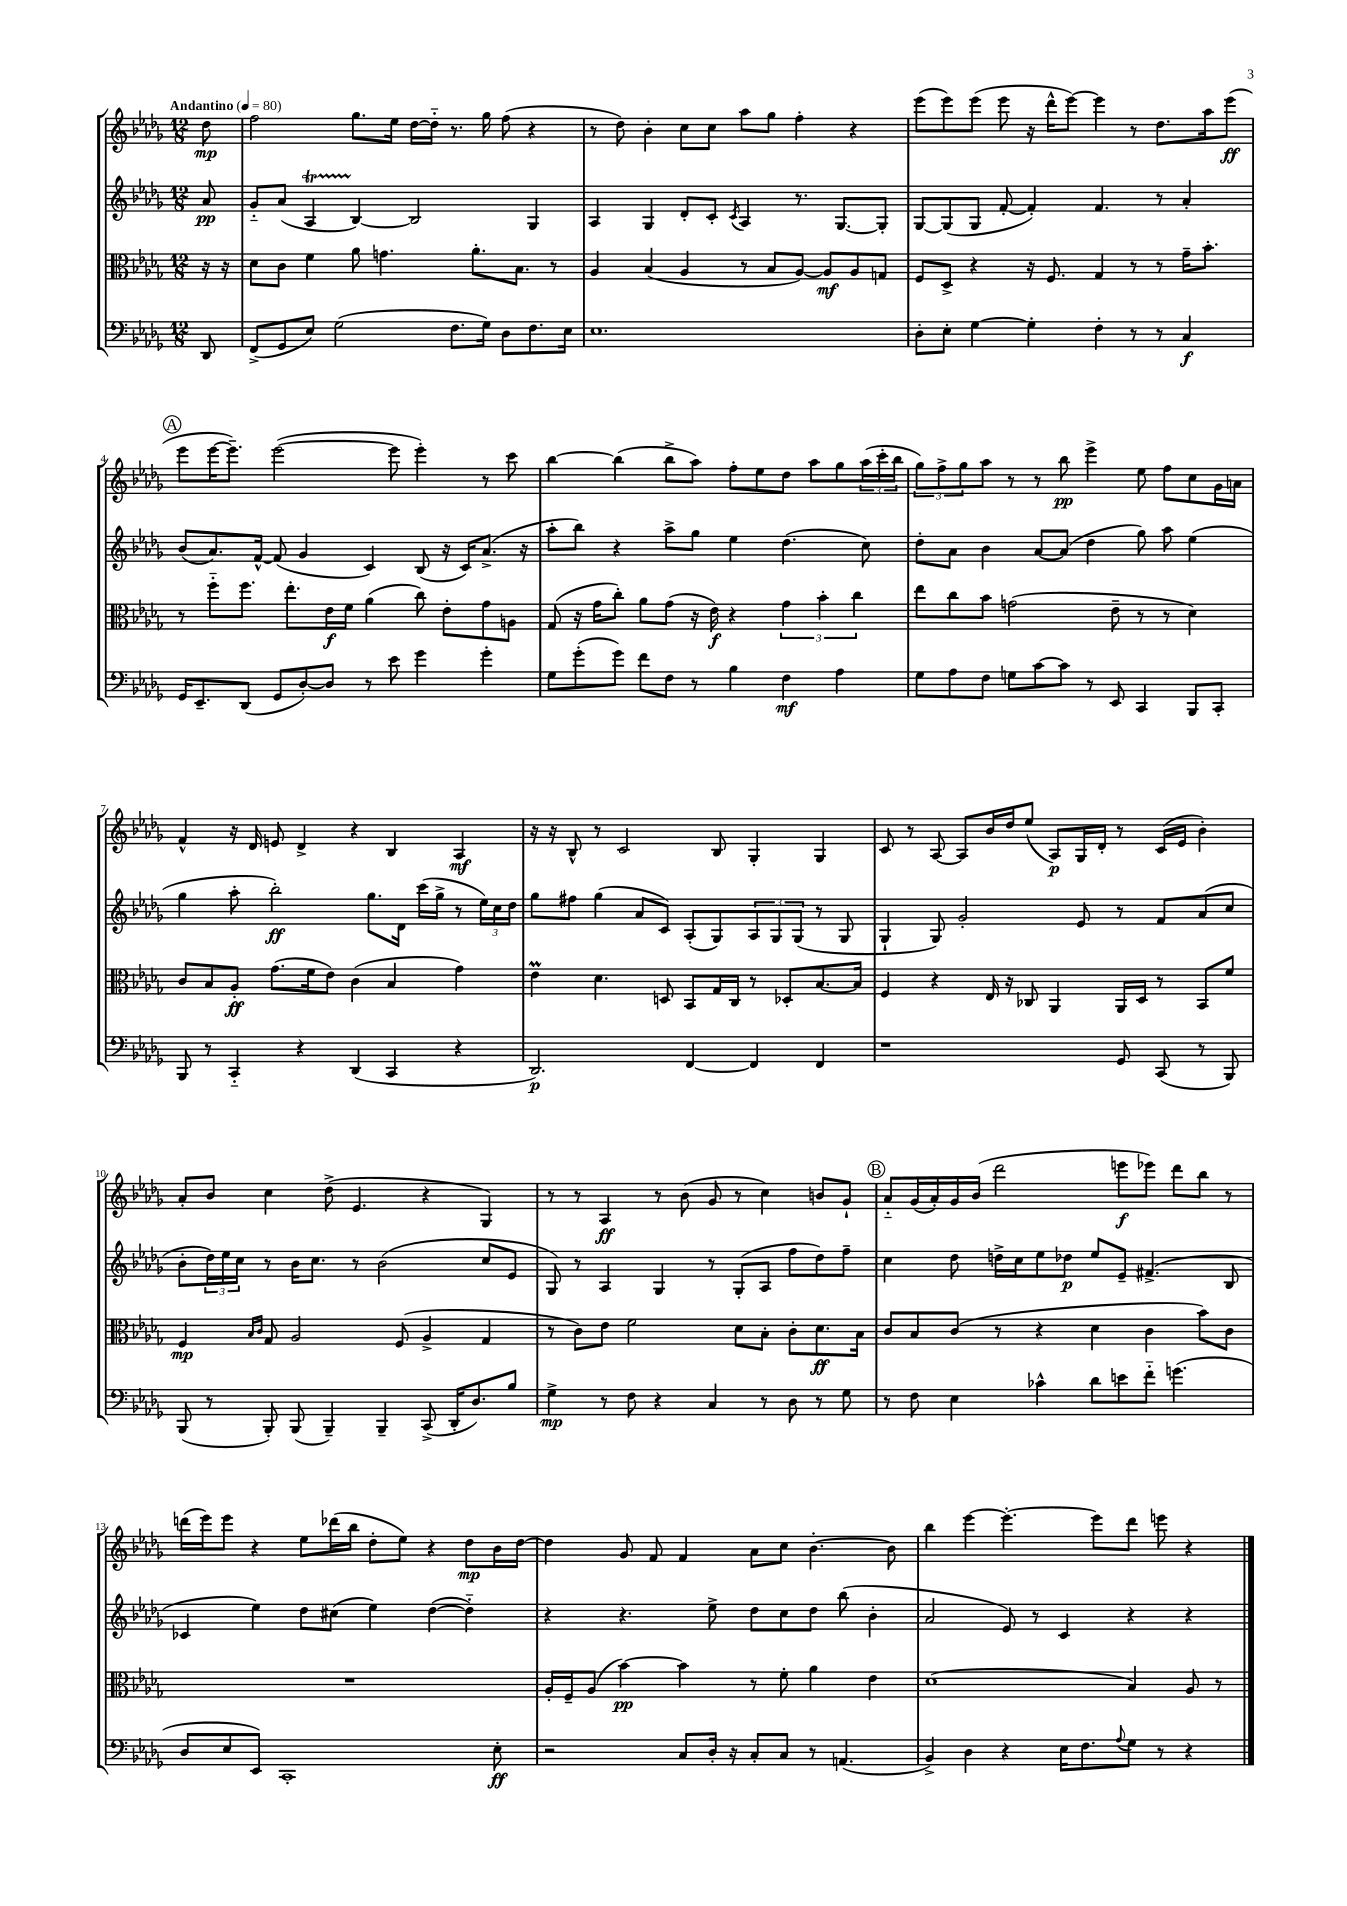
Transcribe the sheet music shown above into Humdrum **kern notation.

**kern	**dynam	**kern	**dynam	**kern	**dynam	**kern	**dynam
*part4	*part4	*part3	*part3	*part2	*part2	*part1	*part1
*staff4	*staff4	*staff3	*staff3	*staff2	*staff2	*staff1	*staff1
*clefF4	*	*clefC3	*	*clefG2	*	*clefG2	*
*k[b-e-a-d-g-]	*	*k[b-e-a-d-g-]	*	*k[b-e-a-d-g-]	*	*k[b-e-a-d-g-]	*
*M12/8	*	*M12/8	*	*M12/8	*	*M12/8	*
*MM80	*	*MM80	*	*MM80	*	*MM80	*
=	=	=	=	=	=	=	=
!	!	!	!	!	!	!LO:TX:a:B:t=Andantino	!
8DD-/	.	16r	.	8a-/	pp	8dd-\	mp
.	.	16r	.	.	.	.	.
=1	=1	=1	=1	=1	=1	=1	=1
(8FF^/L	.	8d-\L	.	8g-/L	.	2ff\	.
8GG-/	.	8c\J	.	(8a-/J	.	.	.
8E-/J)	.	4f\	.	4A-T/	.	.	.
(2G-\	.	.	.	.	.	.	.
.	.	8a-\	.	[4B-/)	.	8.gg-\L	.
.	.	4.gn\	.	.	.	.	.
.	.	.	.	.	.	16ee-\Jk	.
.	.	.	.	2B-/]	.	[16dd-\LL	.
.	.	.	.	.	.	16dd-\JJ]	.
8.F\L	.	.	.	.	.	8.r	.
.	.	8.a-'\L	.	.	.	.	.
16G-\Jk)	.	.	.	.	.	16gg-\	.
8D-\L	.	.	.	.	.	(8ff\	.
.	.	8.B-\J	.	.	.	.	.
8.F\	.	.	.	4G-/	.	4r	.
.	.	8r	.	.	.	.	.
16E-\Jk	.	.	.	.	.	.	.
=2	=2	=2	=2	=2	=2	=2	=2
1.E-	.	4A-/	.	4A-/	.	8r	.
.	.	.	.	.	.	8dd-\)	.
.	.	(4B-/	.	4G-/	.	4b-'\	.
.	.	4A-/	.	8d-'/L	.	8cc\L	.
.	.	.	.	8c'/J	.	8cc\J	.
.	.	.	.	8qc/	.	.	.
.	.	8r	.	4A-/	.	8aa-\L	.
.	.	8B-/L	.	.	.	8gg-\J	.
.	.	[8A-/J)	.	8.r	.	4ff'\	.
.	.	8A-/L]	mf	.	.	.	.
.	.	.	.	[8.G-/L	.	.	.
.	.	8A-/	.	.	.	4r	.
.	.	8Gn/J	.	8G-'/J]	.	.	.
=3	=3	=3	=3	=3	=3	=3	=3
8D-'\L	.	8F/L	.	[8G-/L	.	(8eee-\L	.
8E-'\J	.	8D-^/J	.	(8G-/]	.	8eee-\)	.
[4G-\	.	4r	.	8G-/J	.	(8eee-\J	.
.	.	.	.	[8f'/	.	8eee-\	.
4G-'\]	.	16r	.	4f'/])	.	16r	.
.	.	8.F/	.	.	.	16ddd-^^\KL	.
.	.	.	.	.	.	[8eee-\J)	.
4F'\	.	4G-/	.	4.f/	.	4eee-\]	.
8r	.	8r	.	.	.	8r	.
8r	.	8r	.	8r	.	8.dd-\L	.
4C/	f	16g-~\KL	.	4a-'/	.	.	.
.	.	8.b-'\J	.	.	.	16aa-\k	.
.	.	.	.	.	.	(8eee-\J	ff
!!LO:LB:g=z
!!LO:REH:place=s1:t=A
=4	=4	=4	=4	=4	=4	=4	=4
16GG-/KL	.	8r	.	(8b-/L	.	8eee-\L	.
8.EE-~/	.	.	.	.	.	.	.
.	.	8ff\L	.	8.a-/)	.	[16eee-\K	.
.	.	.	.	.	.	8.eee-~\J])	.
(8DD-/J	.	8.ff\J	.	.	.	.	.
.	.	.	.	[16f^^/Jk	.	.	.
8GG-/L	.	.	.	(8f/]	.	([2eee-\	.
.	.	8.ee-'\L	.	.	.	.	.
[8D-'/)	.	.	.	4g-/	.	.	.
8D-/J]	.	16e-\L	f	.	.	.	.
.	.	16f\JJ	.	.	.	.	.
8r	.	(4a-\	.	4c/)	.	.	.
8e-\	.	.	.	.	.	8eee-\]	.
4g-\	.	8cc\)	.	(8B-/	.	4eee-'\)	.
.	.	8e-'\L	.	16r	.	.	.
.	.	.	.	16c/KL)	.	.	.
4g-'\	.	8g-\	.	(8.a-^/J	.	8r	.
.	.	8An\J	.	.	.	8ccc\	.
.	.	.	.	16r	.	.	.
=5	=5	=5	=5	=5	=5	=5	=5
8G-\L	.	(8G-/	.	8aa-'\L	.	[4bb-\	.
(8g-'\	.	16r	.	8bb-\J)	.	.	.
.	.	16g-\KL	.	.	.	.	.
8g-\J)	.	8cc'\J)	.	4r	.	(4bb-\]	.
8f\L	.	8a-\L	.	.	.	.	.
8F\J	.	(8g-\J	.	8aa-^\L	.	8bb-^\L	.
8r	.	16r	.	8gg-\J	.	8aa-\J)	.
.	.	16e-\)	f	.	.	.	.
4B-\	.	4r	.	4ee-\	.	8ff'\L	.
.	.	.	.	.	.	8ee-\	.
4F\	mf	6g-\	.	(4.dd-\	.	8dd-\J	.
.	.	.	.	.	.	8aa-\L	.
.	.	6b-'\	.	.	.	.	.
4A-\	.	.	.	.	.	8gg-\	.
.	.	6cc\	.	.	.	.	.
.	.	.	.	8cc\)	.	(24aa-\L	.
.	.	.	.	.	.	24ccc'\	.
.	.	.	.	.	.	24bb-\JJ	.
=6	=6	=6	=6	=6	=6	=6	=6
8G-\L	.	8ee-\L	.	8dd-'\L	.	12gg-\L)	.
.	.	.	.	.	.	12ff^\	.
8A-\	.	8cc\	.	8a-\J	.	.	.
.	.	.	.	.	.	12gg-\	.
8F\J	.	8b-\J	.	4b-\	.	8aa-\J	.
8Gn\L	.	(2gn\	.	.	.	8r	.
[8c\	.	.	.	[8a-/L	.	8r	.
8c\J]	.	.	.	(8a-/J]	.	8bb-\	pp
8r	.	.	.	4dd-\	.	4eee-^\	.
8EE-/	.	8e-~\	.	.	.	.	.
4CC/	.	8r	.	8gg-\)	.	8ee-\	.
.	.	8r	.	8aa-\	.	8ff\L	.
8BBB-/L	.	4d-\)	.	(4ee-\	.	8cc\	.
8CC'/J	.	.	.	.	.	16g-\L	.
.	.	.	.	.	.	16an\JJ	.
!!LO:LB:g=z
=7	=7	=7	=7	=7	=7	=7	=7
8BBB-/	.	8c/L	.	4gg-\	.	4f^^/	.
8r	.	8B-/	.	.	.	.	.
4CC/	.	8A-'/J	ff	8aa-'\	.	16r	.
.	.	.	.	.	.	16d-/	.
.	.	(8.g-\L	.	2bb-'\)	ff	8en/	.
4r	.	.	.	.	.	4d-^/	.
.	.	16f\k	.	.	.	.	.
.	.	8e-\J)	.	.	.	.	.
(4DD-/	.	(4c\	.	.	.	4r	.
.	.	.	.	8.gg-\L	.	.	.
4CC/	.	4B-/	.	.	.	4B-/	.
.	.	.	.	16d-\Jk	.	.	.
.	.	.	.	(16ccc\LL	.	.	.
.	.	.	.	16gg-^\JJ	.	.	.
4r	.	4g-\)	.	8r	.	4A-/	mf
.	.	.	.	24ee-\LL)	.	.	.
.	.	.	.	24cc\	.	.	.
.	.	.	.	24dd-\JJ	.	.	.
=8	=8	=8	=8	=8	=8	=8	=8
2.DD-/)	p	4e-M\	.	8gg-\L	.	16r	.
.	.	.	.	.	.	16r	.
.	.	.	.	8ff#X\J	.	8B-^^/	.
.	.	4.d-\	.	(4gg-\	.	8r	.
.	.	.	.	.	.	2c/	.
.	.	.	.	8a-/L	.	.	.
.	.	8Dn/	.	8c/J)	.	.	.
[4FF/	.	8BB-/L	.	(8A-'/L	.	.	.
.	.	16G-/L	.	8G-/)	.	8B-/	.
.	.	16C/JJ	.	.	.	.	.
4FF/]	.	8r	.	12A-/	.	4G-'/	.
.	.	.	.	12G-/	.	.	.
.	.	8D-X'/L	.	.	.	.	.
.	.	.	.	(12G-/J	.	.	.
4FF/	.	[8.B-/	.	8r	.	4G-/	.
.	.	.	.	8G-/	.	.	.
.	.	16B-/Jk]	.	.	.	.	.
=9	=9	=9	=9	=9	=9	=9	=9
1r	.	4F/	.	4G-`/	.	8c/	.
.	.	.	.	.	.	8r	.
.	.	4r	.	8G-/)	.	[8A-/	.
.	.	.	.	2g-'/	.	8A-/L]	.
.	.	16E-/	.	.	.	16b-/L	.
.	.	16r	.	.	.	16dd-/J	.
.	.	8C-X/	.	.	.	(8ee-/J	.
.	.	4AA-/	.	.	.	8A-/L)	p
.	.	.	.	8e-/	.	16G-/L	.
.	.	.	.	.	.	16d-'/JJ	.
8GG-/	.	16AA-/LL	.	8r	.	8r	.
.	.	16D-/JJ	.	.	.	.	.
(8CC/	.	8r	.	8f/L	.	(16c/LL	.
.	.	.	.	.	.	16e-/JJ	.
8r	.	8BB-/L	.	(8a-/	.	4b-'\)	.
8BBB-/)	.	8f/J	.	8cc/J	.	.	.
!!LO:LB:g=z
=10	=10	=10	=10	=10	=10	=10	=10
(8BBB-/	.	4F/	mp	8b-'\L	.	8a-'/L	.
8r	.	.	.	24dd-\L)	.	8b-/J	.
.	.	.	.	24ee-\	.	.	.
.	.	.	.	24cc\JJ	.	.	.
.	.	16qqB-/LL	.	.	.	.	.
.	.	16qqc/JJ	.	.	.	.	.
8BBB-'/)	.	8G-/	.	8r	.	4cc\	.
(8BBB-/	.	2A-/	.	16b-\KL	.	.	.
.	.	.	.	8.cc\J	.	.	.
4BBB-~/)	.	.	.	.	.	(8dd-^\	.
.	.	.	.	8r	.	4.e-/	.
4BBB-~/	.	.	.	(2b-\	.	.	.
.	.	(8F/	.	.	.	.	.
(8CC^/	.	4A-^/	.	.	.	4r	.
16DD-'/KL	.	.	.	.	.	.	.
8.D-/)	.	.	.	.	.	.	.
.	.	4G-/	.	8cc/L	.	4G-/)	.
8B-/J	.	.	.	8e-/J	.	.	.
=11	=11	=11	=11	=11	=11	=11	=11
4G-^\	mp	8r	.	8G-/)	.	8r	.
.	.	8c\L)	.	8r	.	8r	.
8r	.	8e-\J	.	4A-/	.	4A-/	ff
8F\	.	2f\	.	.	.	.	.
4r	.	.	.	4G-/	.	8r	.
.	.	.	.	.	.	(8b-\	.
4C/	.	.	.	8r	.	8g-/	.
.	.	8d-\L	.	(8G-'/L	.	8r	.
8r	.	8B-'\J	.	8A-/J	.	4cc\)	.
8D-\	.	8c'\L	.	8ff\L	.	.	.
8r	.	8.d-\	ff	8dd-\)	.	8bn/L	.
8G-\	.	.	.	8ff~\J	.	8g-`/J	.
.	.	16B-\Jk	.	.	.	.	.
!!LO:REH:place=s1:t=B
=12	=12	=12	=12	=12	=12	=12	=12
8r	.	8c/L	.	4cc\	.	8a-/L	.
8F\	.	8B-/	.	.	.	(16g-/L	.
.	.	.	.	.	.	16a-'/)	.
4E-\	.	(8c/J	.	8dd-\	.	16g-/	.
.	.	.	.	.	.	(16b-/JJ	.
.	.	8r	.	16ddn^\LL	.	2ddd-\	.
.	.	.	.	16cc\J	.	.	.
4c-X^^\	.	4r	.	8ee-\	.	.	.
.	.	.	.	8dd-X\J	p	.	.
8d-\L	.	4d-\	.	8ee-/L	.	.	.
8en\	.	.	.	8e-~/J	.	8eeen\L	f
8f\J	.	4c\	.	(4.f#X^/	.	8eee-X\J)	.
(4.gn\	.	.	.	.	.	8ddd-\L	.
.	.	8b-\L)	.	.	.	8bb-\J	.
.	.	8c\J	.	8B-/	.	8r	.
!!LO:LB:g=z
=13	=13	=13	=13	=13	=13	=13	=13
8D-/L	.	1.r	.	4c-X/	.	(16dddn\LL	.
.	.	.	.	.	.	16eee-\J)	.
8E-/	.	.	.	.	.	8eee-\J	.
8EE-/J)	.	.	.	4ee-\)	.	4r	.
1CC'	.	.	.	.	.	.	.
.	.	.	.	8dd-\L	.	8ee-\L	.
.	.	.	.	(8cc#X\J	.	(16ddd-X\L	.
.	.	.	.	.	.	16bb-\JJ	.
.	.	.	.	4ee-\)	.	8dd-'\L	.
.	.	.	.	.	.	8ee-\J)	.
.	.	.	.	([4dd-\	.	4r	.
.	.	.	.	4dd-\])	.	8dd-\L	mp
8E-'\	ff	.	.	.	.	16b-\L	.
.	.	.	.	.	.	[16dd-\JJ	.
=14	=14	=14	=14	=14	=14	=14	=14
2r	.	16A-'/LL	.	4r	.	4dd-\]	.
.	.	16F~/J	.	.	.	.	.
.	.	(8A-/J	.	.	.	.	.
.	.	[4b-\)	pp	4.r	.	8g-/	.
.	.	.	.	.	.	8f/	.
8C/L	.	4b-\]	.	.	.	4f/	.
16D-'/Jk	.	.	.	8ee-^\	.	.	.
16r	.	.	.	.	.	.	.
8C'/L	.	8r	.	8dd-\L	.	8a-\L	.
8C/J	.	8f'\	.	8cc\	.	8cc\J	.
8r	.	4a-\	.	8dd-\J	.	[4.b-'\	.
(4.AAn/	.	.	.	(8bb-\	.	.	.
.	.	4e-\	.	4b-'\	.	.	.
.	.	.	.	.	.	8b-\]	.
=15	=15	=15	=15	=15	=15	=15	=15
4BB-^/)	.	(1d-	.	2a-/	.	4bb-\	.
4D-\	.	.	.	.	.	[4eee-\	.
4r	.	.	.	8e-/)	.	4.eee-'\_	.
.	.	.	.	8r	.	.	.
16E-\KL	.	.	.	4c/	.	.	.
8.F\	.	.	.	.	.	.	.
.	.	.	.	.	.	8eee-\L]	.
8qqA-/	.	.	.	.	.	.	.
8G-\J	.	4B-/)	.	4r	.	8ddd-\J	.
8r	.	.	.	.	.	8eeen\	.
4r	.	8A-/	.	4r	.	4r	.
.	.	8r	.	.	.	.	.
==	==	==	==	==	==	==	==
*-	*-	*-	*-	*-	*-	*-	*-
